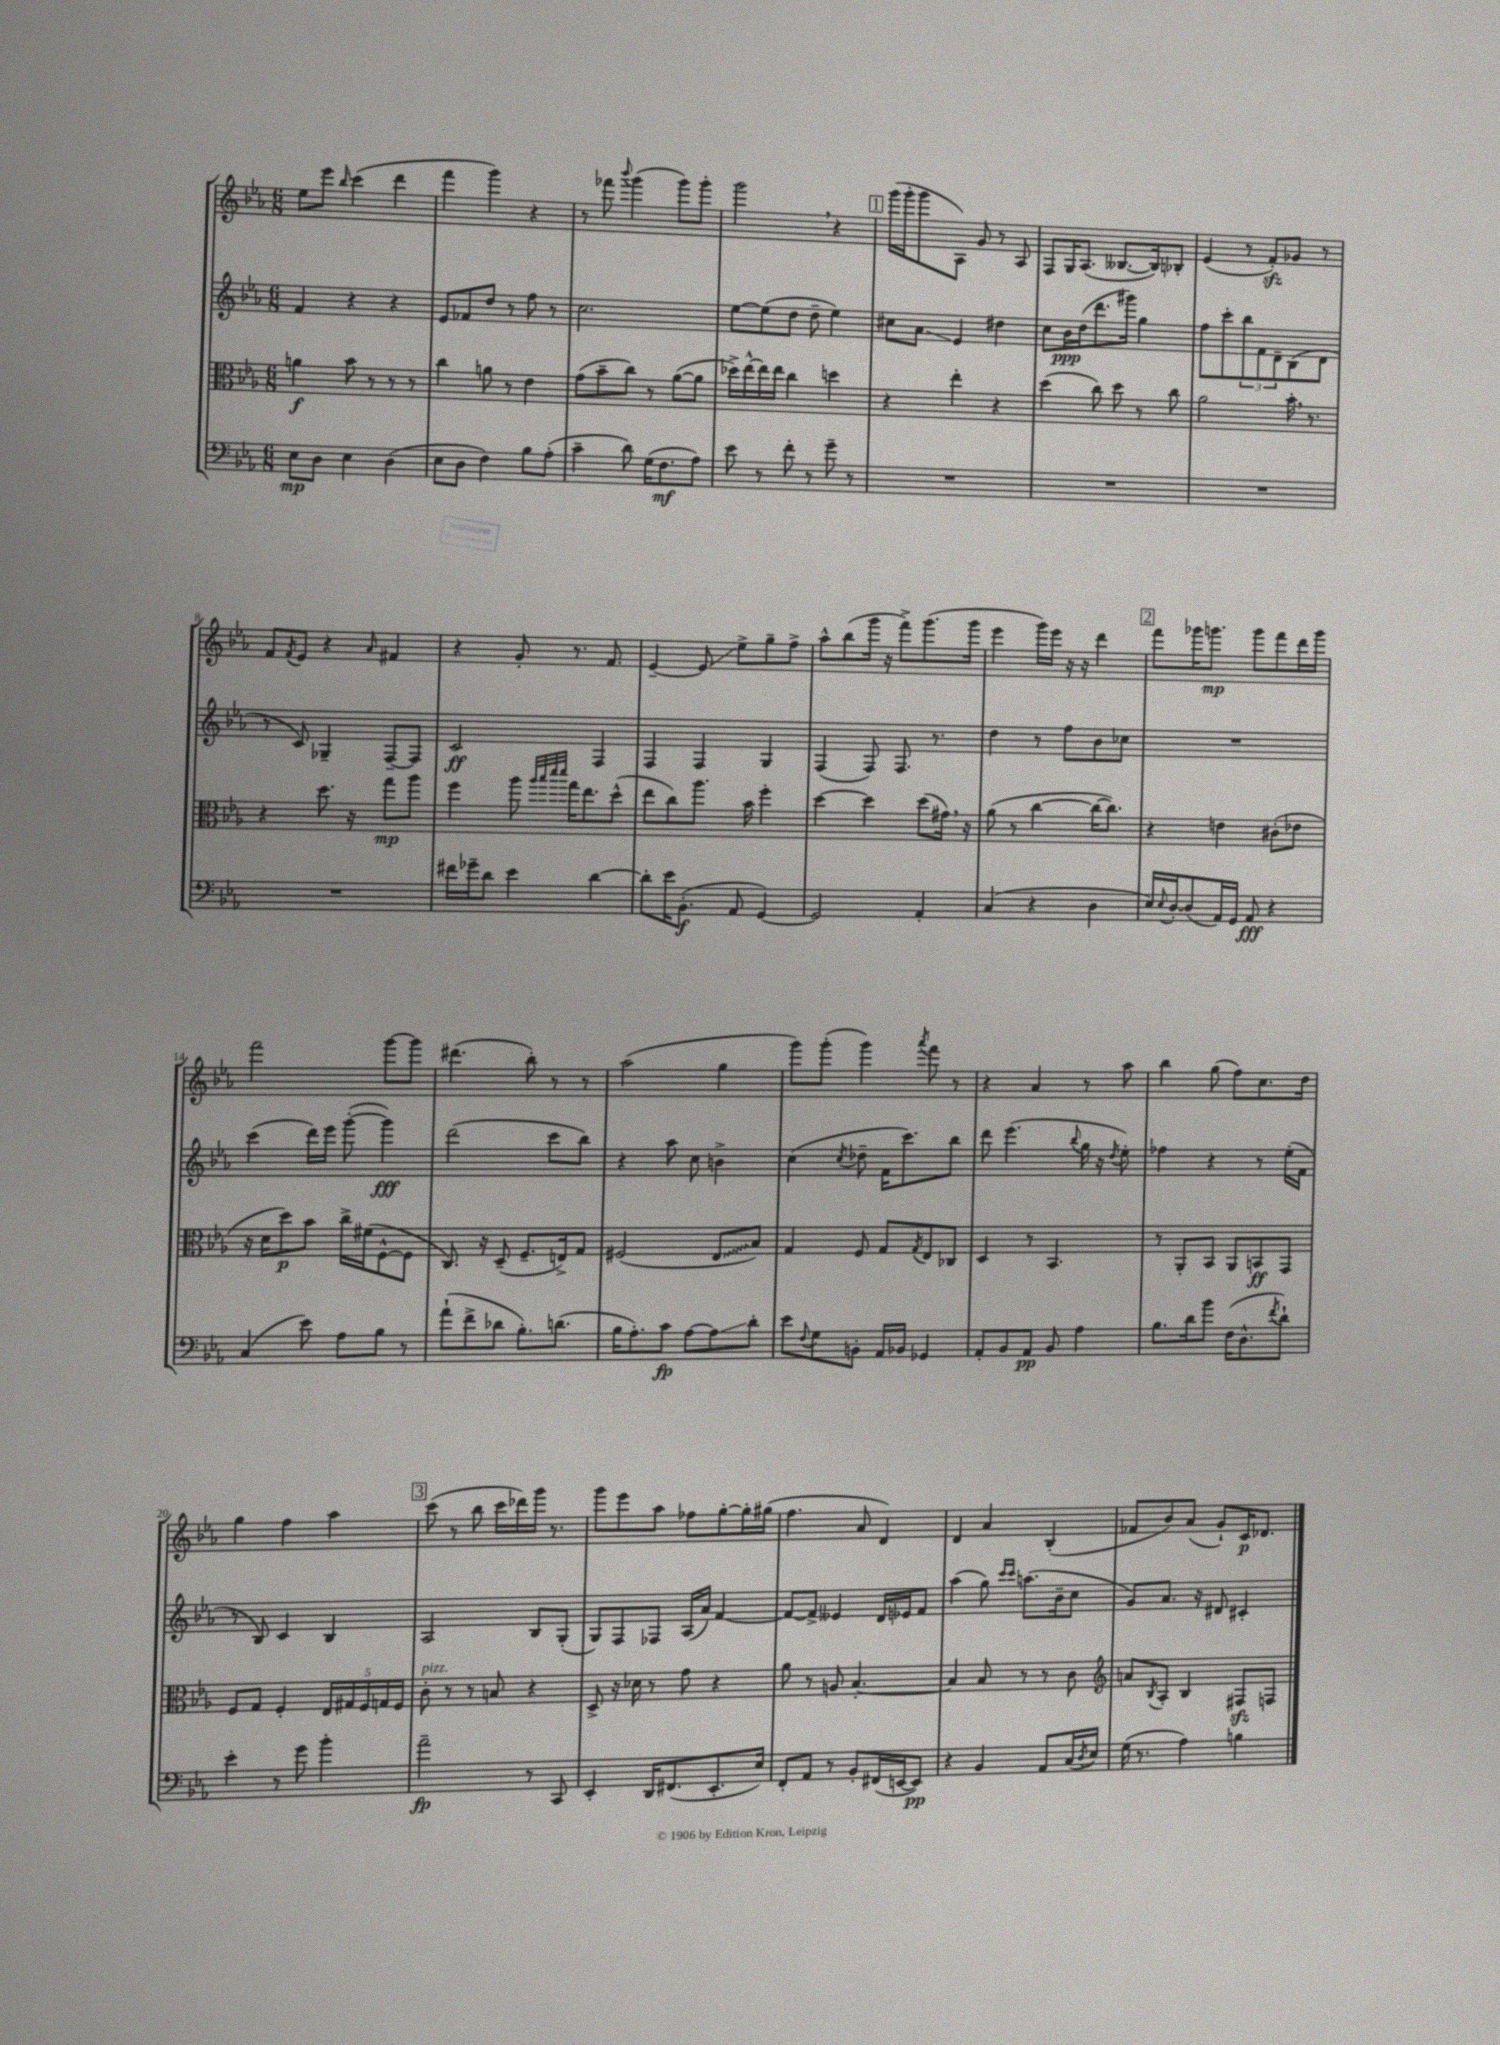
<<
\new StaffGroup <<
\new Staff = "s0" {
    \clef treble \key ees \major \numericTimeSignature \time 6/8
    ees''8 ees'''8 \grace { bes''16 } c'''4( d'''4 |
    f'''4 g'''4) r4 |
    r8 fes'''8 \appoggiatura { bes'''8 } g'''4( g'''8) g'''8-. |
    g'''2 \breathe r4 |
    \mark \markup { \box "1" } g'''16( g'''16-. g'''8 aes8) g'8 r8 aes8 |
    f8 g16 aes8.( beses8.~ beses16) bes8-. |
    ees'4( r8 f'8-.\sfz) ges'8 r8 |
    f'8 \acciaccatura { f'8 } ees'8 r4 \grace { aes'16 } fis'4 |
    r4 g'8-. r8. f'8. |
    ees'4~-- ees'8\glissando ees''8-> g''8-- f''8-> |
    aes''8-^ bes''8( g'''16 r16 f'''8->) g'''8.( g'''16 |
    ees'''4 g'''16) ees'''16 r16 r16 d'''4 |
    \mark \markup { \box "2" } f'''8 ges'''16 g'''8.\mp g'''8 f'''8 d'''16 g'''16 |
    f'''2 g'''8~ g'''8 |
    dis'''4.( bes''8-.) r8 r8 |
    aes''2( g''4 |
    g'''8) g'''8-.( g'''4) \acciaccatura { aes'''8 } f'''8 r8 |
    r4 aes'4 r8 aes''8 |
    bes''4 g''8( f''8) c''8. d''16 |
    g''4 f''4 aes''4 |
    \mark \markup { \box "3" } c'''8( r8 bes''8 c'''16 des'''16) g'''16 r8. |
    g'''8 ees'''8 aes''8 fes''8 g''8~-. g''16-. gis''16( |
    f''4. aes'8 d'4) |
    d'4 aes'4 bes4-.( |
    fes'8 bes'8) aes'8( g'8-!) c'16\p des'8. \bar "|." |
}
\new Staff = "s1" {
    \clef treble \key ees \major \numericTimeSignature \time 6/8
    f'4 r4 r4 |
    ees'8 fes'8 d''8 r8 f''8 r8 |
    c''2. |
    ees''8~ ees''8( d''8 d''8-- ees''4) |
    \mark \markup { \box "1" } cis''8 aes'8\glissando ees'4 dis''4 |
    c''8 bes'16\ppp d''16( d'''8. gis'''16) g''4 |
    f''8 c'''8-. \tuplet 3/2 { bes''8 f'8 d'8-- } bes8( d'8 |
    r8 c'8) ges4-- f8~-- f8 |
    c'2\ff f4 |
    f4 f4 g4 |
    f4( f8) f8. r8. |
    d''4 r8 f''8 bes'8 ces''8 |
    \mark \markup { \box "2" } R2. |
    c'''4( d'''16) ees'''16 g'''8~-.( g'''4\fff) |
    d'''2( c'''8 bes''8) |
    r4 aes''8 c''8 b'4-> |
    c''4( \acciaccatura { c''8 } des''8-- f'16 c'''8.) bes''8 |
    d'''8 ees'''4.( \appoggiatura { bes''8 } g''16 r16 \acciaccatura { d''8 } ees''8-.) |
    fes''4 r4 r8 ees''16-.( f'16 |
    r8 bes8) c'4 bes4 |
    \mark \markup { \box "3" } aes2 bes8 g8-.( |
    g8) f8 fes8 aes16( aes'16) f'4~ |
    f'8~ f'8-> eeses'4 d'16 ees'16 f'8 |
    aes''4( g''8) \grace { c'''16 c'''16 } a''8.( bes'16-- c''8 |
    g'8) aes'8. r16 dis'8 cis'4-. \bar "|." |
}
\new Staff = "s2" {
    \clef alto \key ees \major \numericTimeSignature \time 6/8
    a'4\f bes'8 r8 r8 r8 |
    c''4 a'8 r8 ees'4 |
    g'8( bes'8-- c''8) r8 aes'8~( aes'8 |
    des''16->) ees''16~-^ ees''16 ees''16 c''4 d''4 |
    \mark \markup { \box "1" } r4 ees''4-. r4 |
    d''4( c''8) d''8 r8 c''8 |
    aes'2 bes'16-. \breathe r8. |
    r4 d''8. r16 g''8\mp aes''8 |
    f''4 aes''8 \grace { aes''32 bes''32 d'''32 d'''32 } g''16 ees''8. d''8-^( |
    ees''8 c''8) aes''8. bes'16 f''4-. |
    d''4~ d''4 d''8( gis'16) \breathe r16 |
    aes'8( r8 c''4~ c''16~ c''8.) |
    \mark \markup { \box "2" } r4 e'4 cis'8-.( ees'8 |
    r16 d'16 d''8\p) bes'8 c''16-> fis'16( f8~-^ f8 |
    c8.) r16 d8--( f8.-- e16->) g8 |
    fis2( \once \override Glissando.style = #'zigzag ees8\glissando bes8) |
    g4 f8 g8 \acciaccatura { g8 } ees8 ces8 |
    d4 r8 bes,4. |
    r8 aes,8-. bes,8 aes,8 b,8\ff g,8 |
    f8 g8 f4-. \tuplet 5/4 { ees16 gis16 f16 g16 f16 } |
    \mark \markup { \box "3" } c'8-.^\markup { \italic "pizz." } r8 r8 b8 r4 |
    d8-> r16 des'16 r8 g'8 r4 |
    aes'8 r8 a8 bes4.~-. |
    bes4 bes8 r8 r8 c'8 |
    \clef treble a'8 \acciaccatura { bes8 } aes8-. bes4 fis8\sfz f8 \bar "|." |
}
\new Staff = "s3" {
    \clef bass \key ees \major \numericTimeSignature \time 6/8
    ees8\mp d8 ees4 d4( |
    ees8 d8 f4) bes8 aes8-.( |
    c'4-- d'8) g16( f8.\mf aes8) |
    ees'8 r8 f'8-. r8 g'8-- r8 |
    \mark \markup { \box "1" } R2. |
    R2. |
    R2. |
    R2. |
    fis'16 ges'16-- d'8 ees'4 d'4~ |
    d'8-. ees'16 bes,8.-.\f( aes,8 g,4~) |
    g,2 aes,4-. |
    c4( r4 d4 |
    \mark \markup { \box "2" } ees16) \appoggiatura { ees8 } d16~-. d8( aes,16) g,16 aes,8\fff r4 |
    c4( ees'8) aes8 bes8 r8 |
    aes'8-!( f'8-> des'8 bes8.-.) d'8.( |
    bes16 aes8.-.) c'8\fp aes8~ aes8\glissando d'8-. |
    ees'8 \appoggiatura { f8 } g8 b,8-. aes,16 bes,16 ges,4 |
    aes,8-. bes,8 aes,8\pp bes,8 aes4 |
    bes8. d'16 bes'8 f16( d8.-^ \acciaccatura { f'8 } d'8-!) |
    ees'4-. r8 g'8 bes'4-. |
    \mark \markup { \box "3" } aes'2--\fp r8 c,8 |
    ees,4-. d,16 fis,8.( ees,8.-. ees16) |
    f,8-. aes,8 r8 bes,8-. fis,16( e,16~ e,8\pp) |
    r4 bes,4 aes,8 c16( \acciaccatura { d8 } ees16) |
    g16( r8. aes4) b4 \bar "|." |
}
>>
>>
